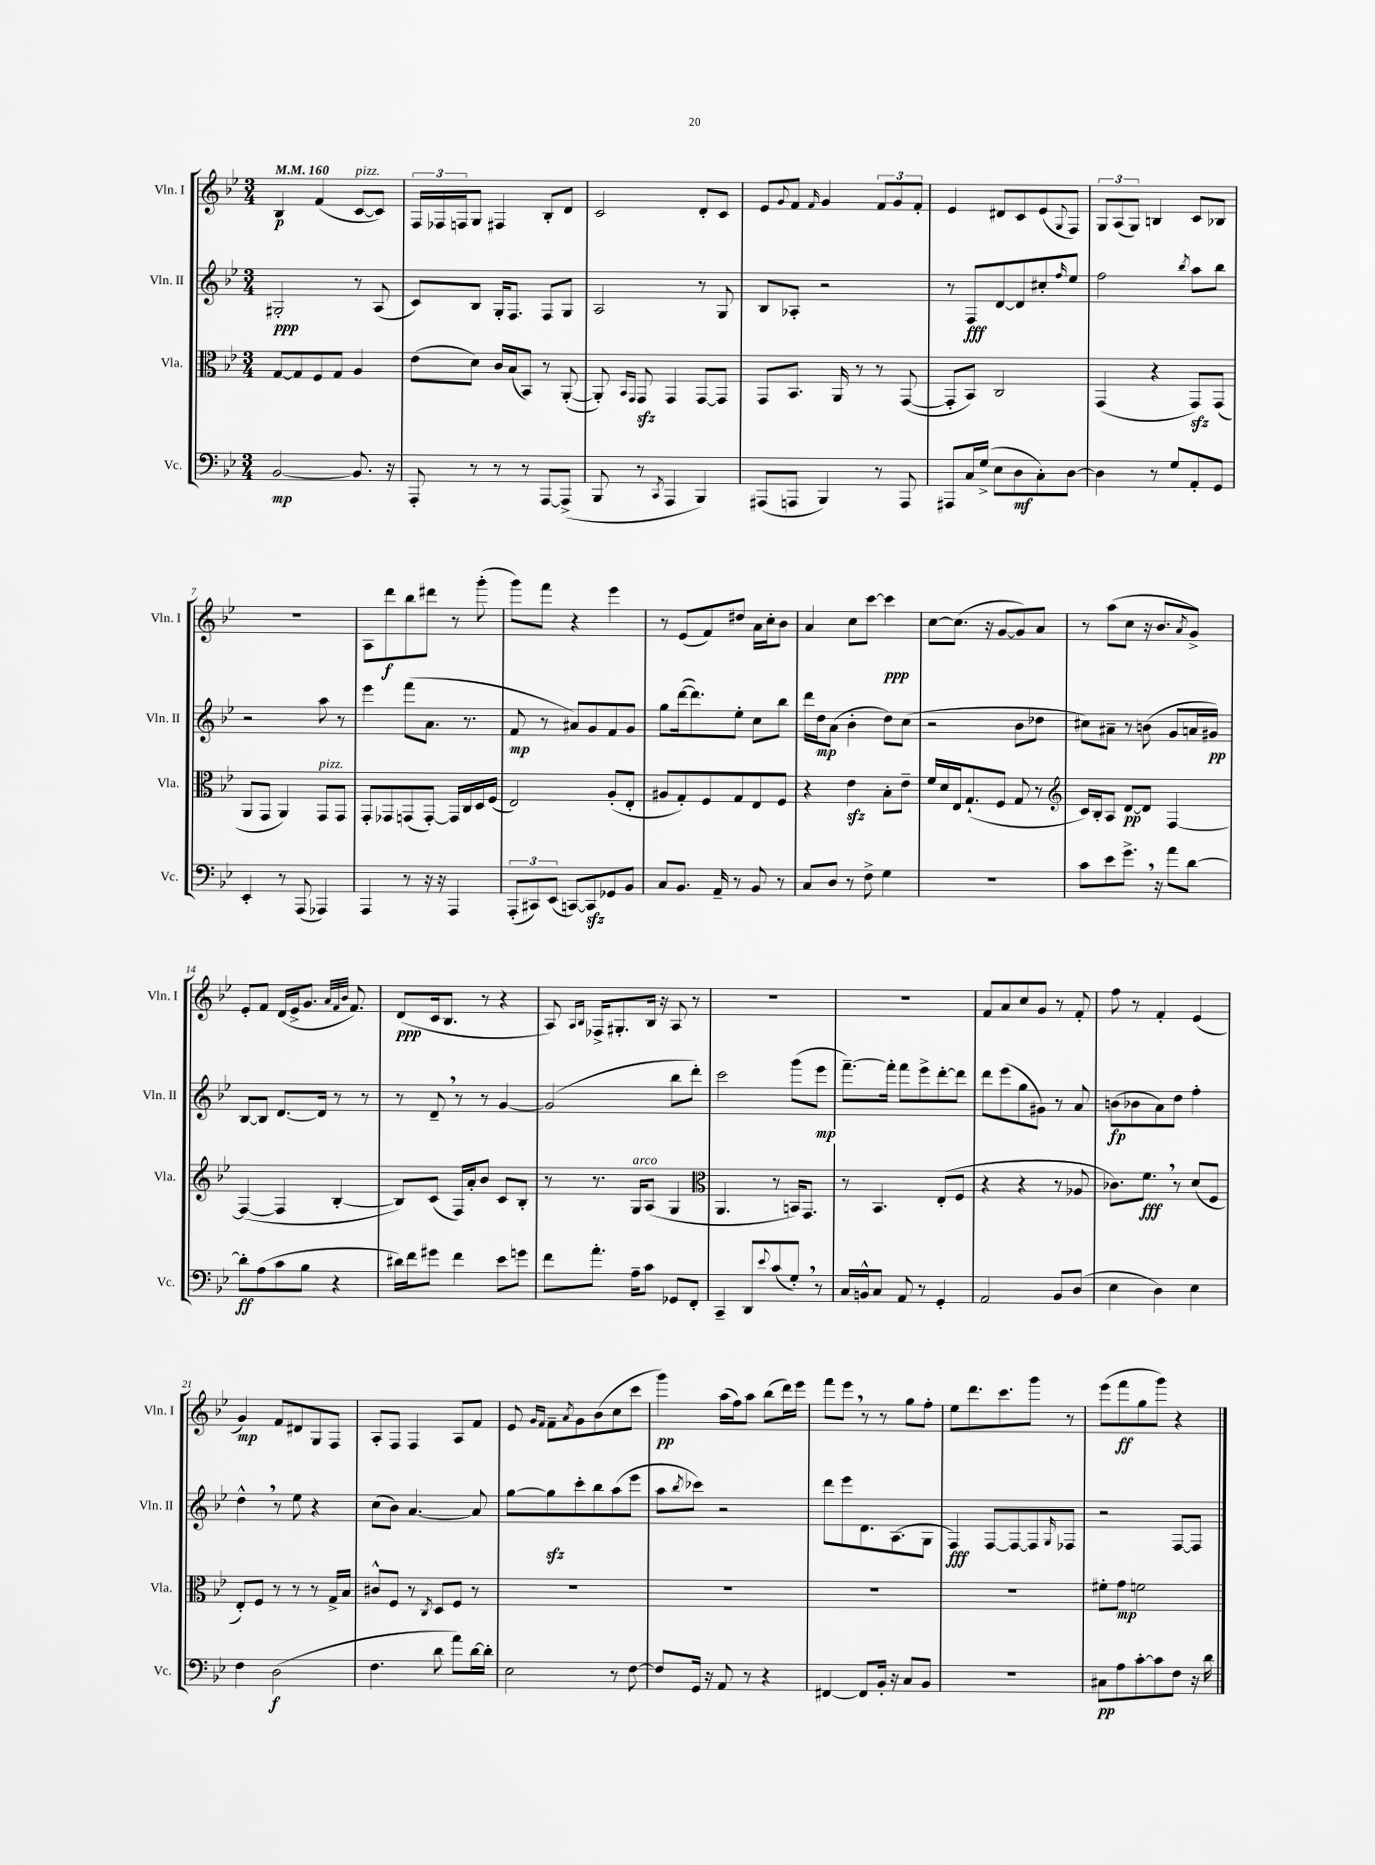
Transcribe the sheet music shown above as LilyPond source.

<<
\new StaffGroup <<
\new Staff = "s0" \with { instrumentName = "Vln. I" shortInstrumentName = "Vln. I" } {
    \clef treble \key bes \major \numericTimeSignature \time 3/4 \tempo 4 = 160
    bes4\p f'4( c'8~^\markup { \italic "pizz." } c'8) |
    \tuplet 3/2 { f16 fes16 f16 } g8 fis4 bes8-. d'8 |
    c'2 d'8-. c'8 |
    ees'8 \appoggiatura { g'8 } f'8 \grace { f'16 } g'4 \tuplet 3/2 { f'8 g'8 f'8-. } |
    ees'4 dis'8 c'8 ees'8( \appoggiatura { g8 } f8) |
    \tuplet 3/2 { g8 a8( g8) } b4 c'8 bes8 |
    R2. |
    a8 d'''8\f bes''8 dis'''8 r8 g'''8-.( |
    g'''8) f'''8 r4 ees'''4 |
    r8 ees'8( f'8) dis''8 a'16 c''16-. bes'8 |
    a'4 c''8 c'''8~ c'''4\ppp |
    c''8~ c''8.( r16 g'8~ g'8) a'8 |
    r8 a''8( c''8 r16 bes'8. \acciaccatura { a'8 } g'8->) |
    ees'8-. f'8 d'16( ees'16-> g'8. \grace { a'32 f'32 bes'32 } f'8.) |
    d'8\ppp( c'16 bes8. r8 r4 |
    a8) \grace { a16 bes16 } fes16-> gis8.-. bes16 r16 a8 r8 |
    R2. |
    R2. |
    f'8 a'8 c''8 g'8 r8 f'8-. |
    f''8 r8 f'4-. ees'4( |
    g'4\mp) f'8 dis'8 g8 f8 |
    a8-. f8 f4 a8 f'8 |
    ees'8 \grace { g'16 f'16 } f'8-- \acciaccatura { a'8 } g'8 bes'8( c''8 c'''8 |
    g'''4\pp) a''16( f''16) a''8 bes''8( d'''16) ees'''16 |
    f'''8 ees'''8 \breathe r8 r8 g''8 f''8-. |
    ees''8 d'''8. c'''8. g'''8 r8 |
    ees'''8( f'''8\ff g''8 g'''8) r4 \bar "|." |
}
\new Staff = "s1" \with { instrumentName = "Vln. II" shortInstrumentName = "Vln. II" } {
    \clef treble \key bes \major \numericTimeSignature \time 3/4
    gis2-.\ppp r8 a8( |
    c'8) bes8 g16-. f8. f8 g8 |
    a2 r8 g8 |
    bes8 aes8-. r2 |
    r8 f8\fff d'8~ d'8 cis''8-. \grace { f''16 } ees''8 |
    f''2 \acciaccatura { bes''8 } a''8 bes''8 |
    r2 a''8 r8 |
    ees'''4 f'''8( a'8. r8. |
    f'8\mp r8 ais'8) g'8 f'8 g'8 |
    g''8 d'''16~( d'''8.) ees''8-. c''8 bes''8 |
    d'''16 d''16\mp a'8( bes'4-. d''8) c''8( |
    r2 bes'8 des''8 |
    cis''8) ais'8-- r8 b'8( g'8 a'16 gis'16\pp) |
    bes8~ bes8 d'8.~ d'16 r8 r8 |
    r8 d'8-- \breathe r8 r8 g'4~ |
    g'2( bes''8 d'''8-.) |
    c'''2 g'''8( ees'''8\mp |
    f'''8.~--) f'''16-. f'''8 ees'''8-> d'''8~-. d'''8 |
    d'''8 ees'''8( g''8 gis'8) r8 a'8 |
    b'8\fp( bes'8 a'8) d''8 f''4-. |
    d''4-^ \breathe r8 ees''8 r4 |
    c''8( bes'8) a'4.~ a'8 |
    g''8~ g''8\sfz c'''8-. bes''8 a''8( ees'''8 |
    a''8 \acciaccatura { bes''8 } ces'''8) r2 |
    d'''8 ees'''8 d'8. a8.( g8 |
    f4\fff) f8~ f8~ f8 \grace { g16 } fes8 |
    r2 f8~ f8 \bar "|." |
}
\new Staff = "s2" \with { instrumentName = "Vla." shortInstrumentName = "Vla." } {
    \clef alto \key bes \major \numericTimeSignature \time 3/4
    g8~ g8 f8 g8 a4 |
    ees'8( d'8) c'16 bes16( bes,8) r8 a,8~-.( |
    a,8-.) \grace { bes,16 g,16 } g,8\sfz g,4 g,8~ g,8 |
    g,8 bes,8. a,16 r8 r8 g,8~( |
    g,8-. bes,8) c2 |
    g,4( r4 g,8\sfz) g,8( |
    a,8 g,8 a,4) g,8^\markup { \italic "pizz." } g,8 |
    g,8-. ges,8 g,8( g,8~-.) g,16 c16 d16 f16( |
    ees2) a8-.( ees8-. |
    ais8 g8-.) f8 g8 ees8 f8 |
    r4 ees'4\sfz bes8-. ees'8-- |
    f'16 d'16 ees16 g8.-!( f8 g8 r8 |
    \clef treble c'16) bes16-. a8 d'8~\pp d'8 f4~ |
    f4~( f4 bes4~-. |
    bes8) c'8( f16) a'16-. bes'8 c'8 bes8-. |
    r8 r8. g16^\markup { \italic "arco" } a8( g4 |
    \clef alto a,4. r8 b,16) g,8. |
    r8 bes,4. ees8-.( f8 |
    r4 r4 r8 aes8 |
    ces'8.) f'8.\fff \breathe r8 d'8( f8 |
    ees8-.) f8 r8 r8 r8 g16-> bes16 |
    cis'8-^ f8 r8 \acciaccatura { c8 } d8 f8 r8 |
    R2. |
    R2. |
    R2. |
    R2. |
    fis'8-. g'8\mp f'2 \bar "|." |
}
\new Staff = "s3" \with { instrumentName = "Vc." shortInstrumentName = "Vc." } {
    \clef bass \key bes \major \numericTimeSignature \time 3/4
    bes,2~\mp bes,8. r16 |
    a,,8-. r8 r8 r8 a,,8~ a,,8->( |
    bes,,8 r8 \acciaccatura { c,8 } a,,4 bes,,4) |
    ais,,8( a,,8 bes,,4) r8 a,,8 |
    ais,,8 c16 g16->( ees8 d8\mf c8-.) d8~ |
    d4 r8 g8 a,8-. g,8 |
    ees,4-. r8 a,,8( aes,,4) |
    a,,4 r8 r16 r16 a,,4 |
    \tuplet 3/2 { a,,8-.( cis,8) ees,8( } c,8~) c,8\sfz ges,8 bes,8 |
    c8 bes,8. a,16-- r8 bes,8 r8 |
    c8 d8 r8 f8-> g4 |
    R2. |
    c'8 ees'8 g'8.-> \breathe r16 a'8 d'8~ |
    d'8-.\ff a8( c'8 bes8 r4 |
    dis'16) f'16 gis'8 f'4 ees'8 g'8 |
    f'8 a'8.-. a16-- c'8 ges,8 f,8-. |
    c,4-- d,8 \appoggiatura { ees'8 } c'8( g8-.) \breathe r8 |
    c16 b,16-^ c8 a,8 r8 g,4-. |
    a,2 bes,8 d8( |
    ees4 d4) ees4 |
    f4 d2\f( |
    f4. d'8 a'8) d'16~ d'16-. |
    ees2 r8 f8~ |
    f8 g,16 r16 a,8 r8 r4 |
    fis,4~ fis,8 bes,16-. r16 c8 bes,8 |
    R2. |
    cis8\pp a8 c'8~-. c'8 f8 r16 d'16 \bar "|." |
}
>>
>>
